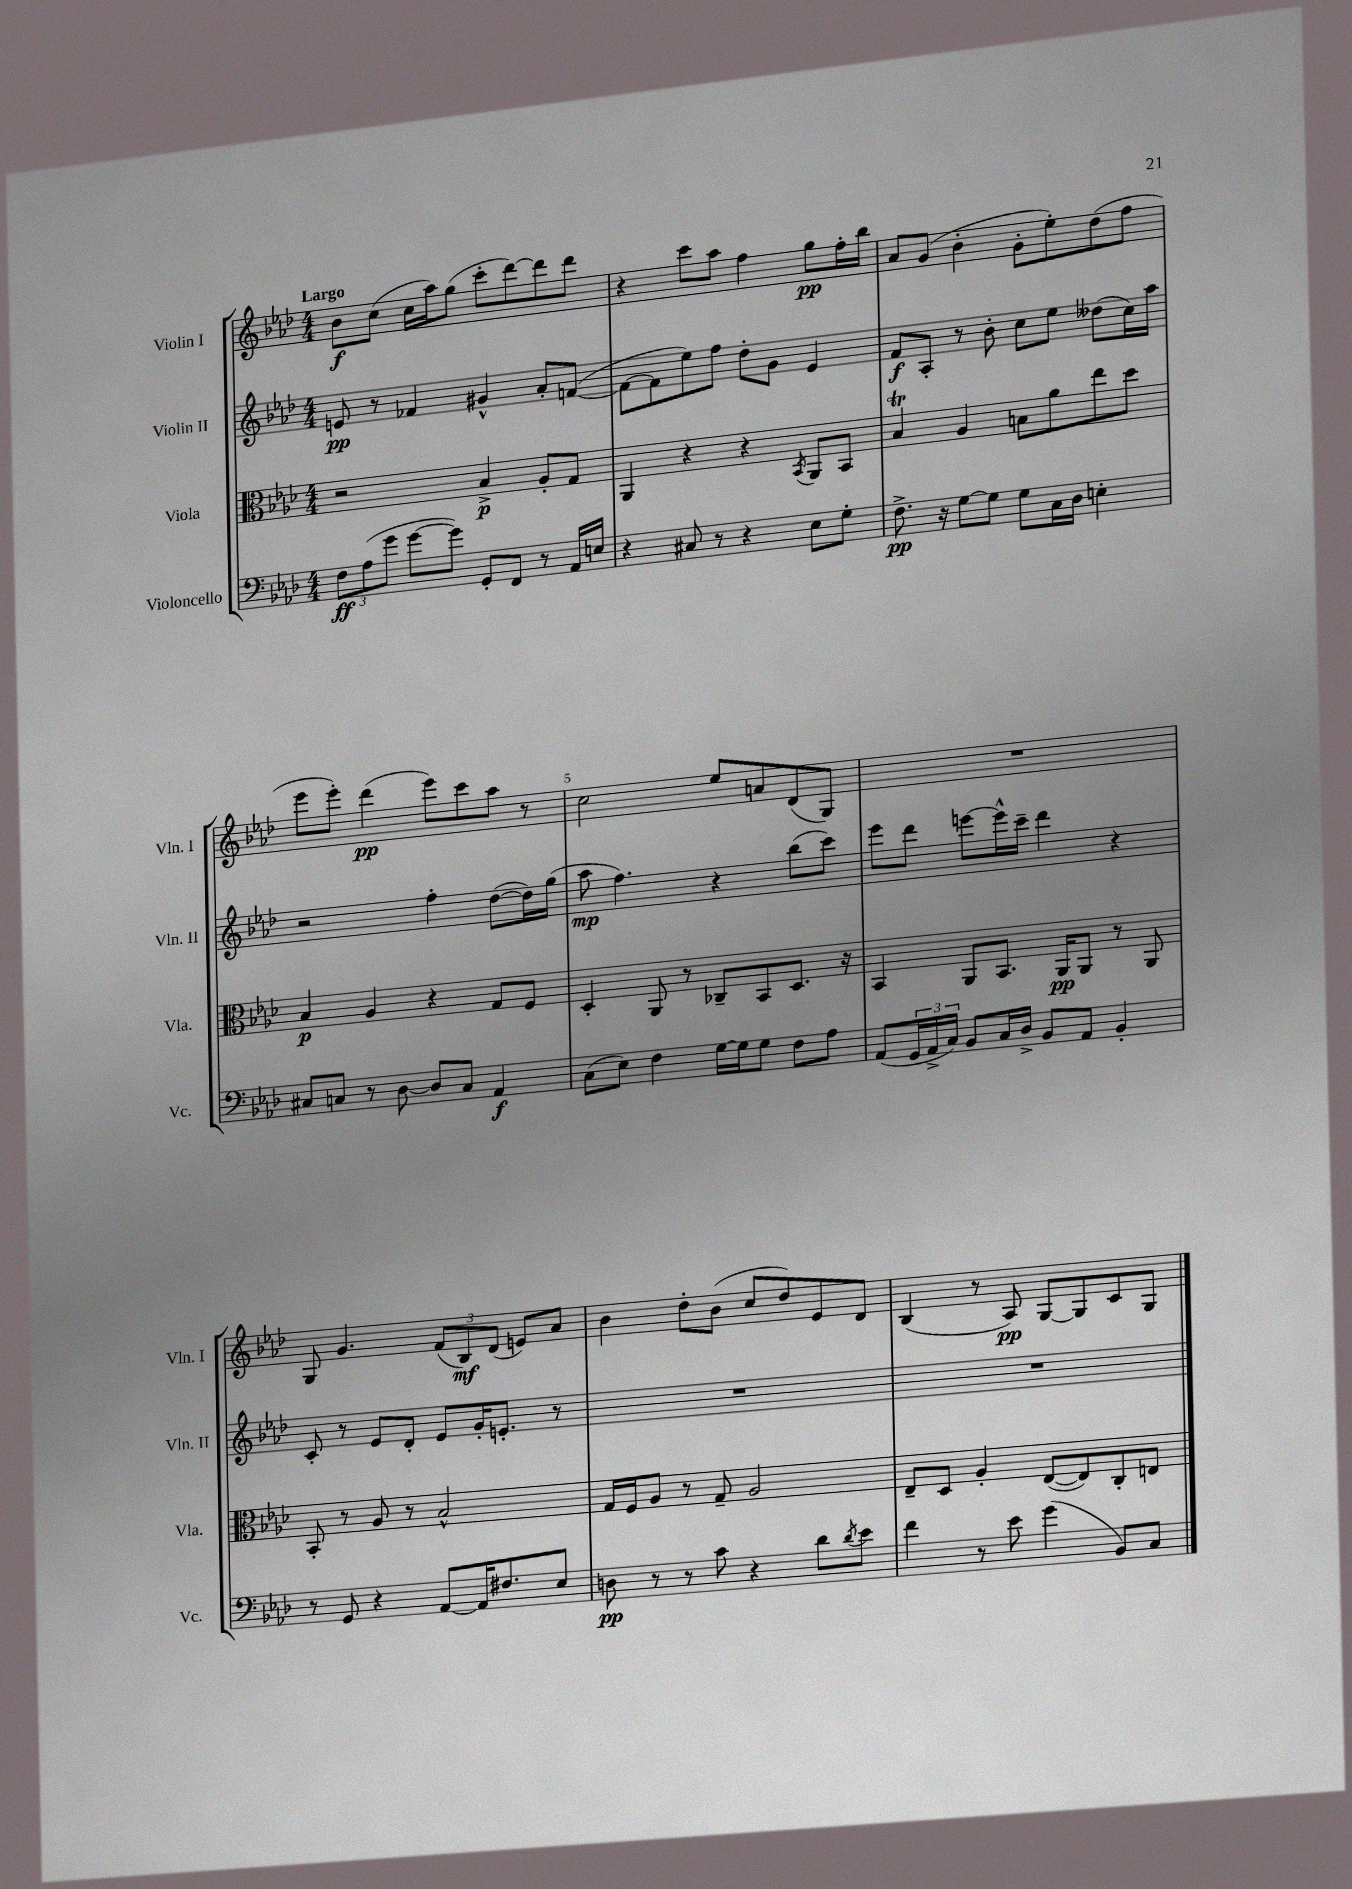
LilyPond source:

<<
\new StaffGroup <<
\new Staff = "s0" \with { instrumentName = "Violin I" shortInstrumentName = "Vln. I" } {
    \clef treble \key aes \major \numericTimeSignature \time 4/4 \tempo "Largo"
    bes'8\f c''8( c''16 aes''16) g''8( c'''8-. des'''8~) des'''8 des'''8 |
    r4 c'''8 aes''8 f''4 g''8\pp f''16-. bes''16 |
    aes'8 g'8( bes'4-. g'8-. ees''8-.) des''8( f''8 |
    ees'''8 ees'''8-.) des'''4\pp( ees'''8) c'''8 aes''8 r8 |
    c''2 ees''8 a'8 des'8( g8) |
    R1 |
    g8 g'4. \tuplet 3/2 { f'8( bes8\mf) des'8( } e'8) aes'8 |
    bes'4 des''8-. bes'8( c''8 des''8) ees'8 des'8 |
    bes4( r8 aes8\pp) g8~ g8 c'8 g8 \bar "|." |
}
\new Staff = "s1" \with { instrumentName = "Violin II" shortInstrumentName = "Vln. II" } {
    \clef treble \key aes \major \numericTimeSignature \time 4/4
    e'8\pp r8 fes'4 gis'4-^ aes'8-. f'8~( |
    f'8~ f'8 ees''8) f''8 des''8-. g'8 ees'4 |
    f'8\f aes8-. r8 bes'8-. c''8 ees''8 deses''8( c''16) aes''16 |
    r2 f''4-. des''8~( des''16) g''16( |
    aes''8\mp f''4.) r4 bes''8( c'''8) |
    ees'''8 des'''8 e'''8~ e'''16-^ c'''16-- des'''4 r4 |
    c'8-. r8 ees'8 des'8-. ees'8 g'16-. e'8.-. r8 |
    R1 |
    R1 \bar "|." |
}
\new Staff = "s2" \with { instrumentName = "Viola" shortInstrumentName = "Vla." } {
    \clef alto \key aes \major \numericTimeSignature \time 4/4
    r2 bes4->\p aes8-. g8 |
    aes,4 r4 r4 \acciaccatura { bes,8 } aes,8 bes,8 |
    bes4\trill aes4 b8 aes'8 ees''8 des''8 |
    bes4\p aes4 r4 g8 f8 |
    des4-. aes,8 r8 ces8-- bes,8 des8. r16 |
    bes,4 aes,8 bes,8. aes,16\pp aes,8 r8 aes,8 |
    bes,8-. r8 aes8 r8 bes2-^ |
    g16 f16 aes8 r8 g8-- aes2 |
    ees8-- des8 aes4-. ees8~( ees8) c8-. e8 \bar "|." |
}
\new Staff = "s3" \with { instrumentName = "Violoncello" shortInstrumentName = "Vc." } {
    \clef bass \key aes \major \numericTimeSignature \time 4/4
    \tuplet 3/2 { f8\ff aes8( g'8 } g'8~ g'8) g,8-. f,8 r8 aes,16 e16 |
    r4 cis8 r8 r4 ees8 g8-. |
    f8.->\pp r16 g8~ g8 g8 c16 des16 e4-. |
    cis8 c8 r8 des8~ des8 c8 aes,4\f |
    c8( ees8) f4 g16~ g16 g8 f8 aes8 |
    aes,8( \tuplet 3/2 { g,16 aes,16-> c16) } bes,8 c16 des16-> bes,8 aes,8 bes,4-. |
    r8 g,8 r4 aes,8~ aes,16 fis8. ees8 |
    d8\pp r8 r8 c'8 r4 des'8 \acciaccatura { des'8 } ees'8 |
    f'4 r8 ees'8 g'4( bes,8) c8 \bar "|." |
}
>>
>>
\layout { \context { \Score \override BarNumber.break-visibility = ##(#f #t #t) barNumberVisibility = #(every-nth-bar-number-visible 5) } }
